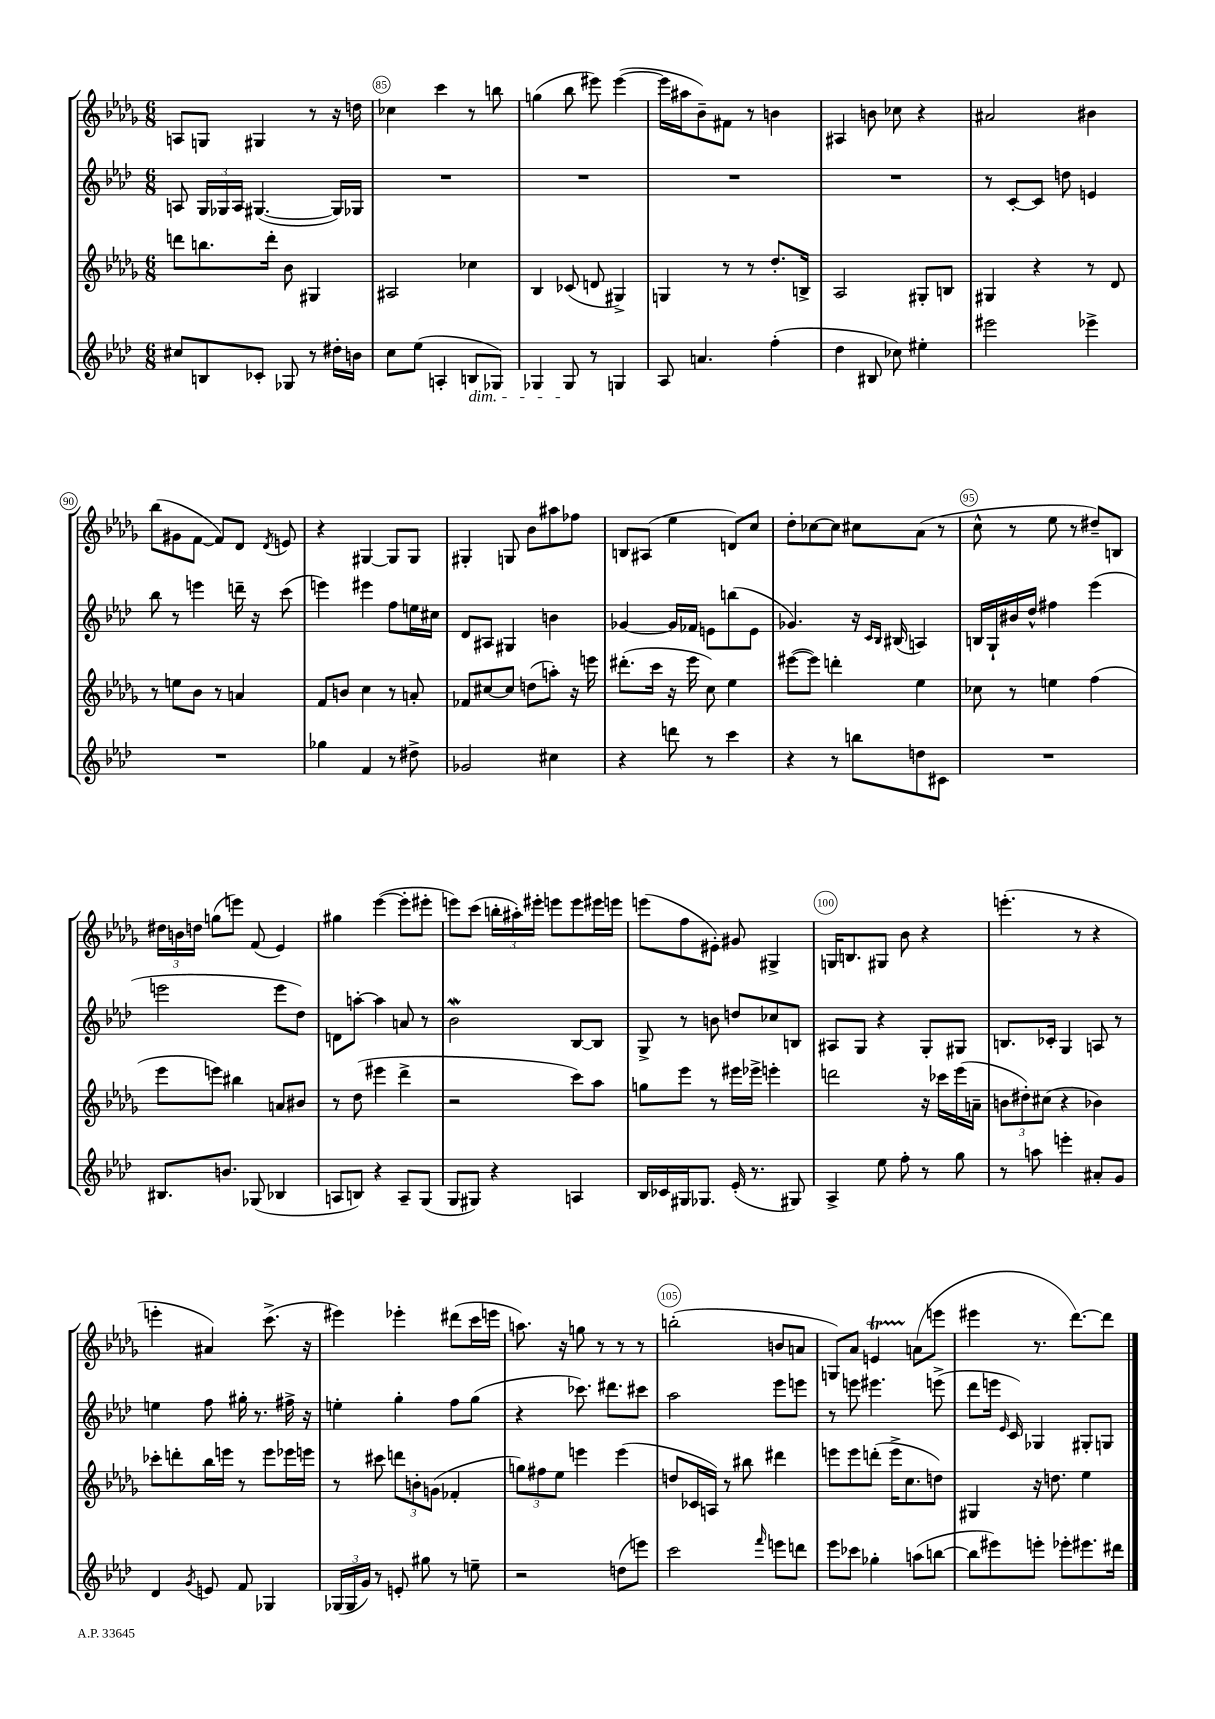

**kern	**kern	**kern	**kern
*staff4	*staff3	*staff2	*staff1
*clefG2	*clefG2	*clefG2	*clefG2
*k[b-e-a-d-]	*k[b-e-a-d-g-]	*k[b-e-a-d-]	*k[b-e-a-d-g-]
*M6/8	*M6/8	*M6/8	*M6/8
8cc#	8ddd	8A	8A
8B	8.bb	24G	8G
.	.	24G-	.
.	.	24A	.
8c-'	.	([4.G#	4G#
.	16ddd'	.	.
8G-	8b-	.	.
8r	4G#	.	8r
16dd#'	.	16G#])	16r
16b	.	16G-	16dd
=	=	=	=
8cc	2A#	2.r	4cc-
(8ee-	.	.	.
4A'	.	.	4ccc
8B	4cc-	.	8r
8G-)	.	.	8bb
=	=	=	=
4G-	4B-	2.r	(4gg
8G-	(8c-	.	8bb-
8r	8d	.	8eee#)
4G	4G#^)	.	([4eee#
=	=	=	=
8A-	4G	2.r	16eee#]
.	.	.	16aa#
4.a	.	.	8b-~)
.	8r	.	8f#
.	8r	.	8r
(4ff'	8.dd-'	.	4b
.	16B^	.	.
=	=	=	=
4dd-	2A-	2.r	4A#
8B#	.	.	8b
8cc-)	.	.	8cc-
4ee#'	8G#'	.	4r
.	8B	.	.
=	=	=	=
2eee#	4G#	8r	2a#
.	.	[8c'	.
.	4r	8c]	.
.	.	8dd	.
4eee-^	8r	4e	4b#
.	8d-	.	.
=	=	=	=
2.r	8r	8bb-	(8bb-
.	8ee	8r	8g#
.	8b-	4eee	[8f
.	8r	.	8f])
.	4a	16ddd~	8d-
.	.	16r	.
.	.	.	8qd-
.	.	(8ccc	8e
=	=	=	=
4gg-	8f	4eee)	4r
.	8b	.	.
4f	4cc	4eee#	[4G#
8r	8r	8ff	8G#]
8dd#^	8a'	16ee	8G#
.	.	16cc#	.
=	=	=	=
2g-	8f-	8d-	4G#'
.	[8cc#	8A#	.
.	8cc#]	4G#	8G
.	(8dd	.	8b-
4cc#	8aa')	4b	8aa#
.	16r	.	8ff-
.	16eee	.	.
=	=	=	=
4r	(8.ddd#'	[4g-	8B
.	.	.	(8A#
.	16ccc	.	.
8ddd	16r	16g-]	4ee-
.	16eee-	16f-	.
8r	8cc)	8e	.
4ccc	4ee-	(8bb	8d)
.	.	8e	8cc
=	=	=	=
4r	([8eee#	4.g-)	8dd-'
.	8eee#])	.	[8cc-
8r	4ddd'	.	8cc-]
8bb	.	16r	8cc#
.	.	16qqc	.
.	.	16qqB-	.
.	.	(16B#	.
8dd	4ee-	4A)	(8a-
8c#	.	.	8r
=	=	=	=
2.r	8cc-	16B	8cc^^
.	.	16G`	.
.	8r	16b#	8r
.	.	16dd-^^	.
.	4ee	4ff#	8ee-
.	.	.	8r
.	(4ff	(4eee-	8dd#~)
.	.	.	8B
=	=	=	=
8.B#	8eee-	2eee	24dd#
.	.	.	24b
.	.	.	24dd
.	8eee)	.	(8gg
8.b	.	.	.
.	4bb#	.	8eee)
(8G-	.	.	(8f
4B-	8a	8eee	4e-)
.	8b#	8dd-)	.
=	=	=	=
8A	8r	8d	4gg#
8B)	(8dd-	[8aa'	.
4r	4eee#	4aa]	([4eee-
8A~	4ddd-^	8a	8eee-']
(8G	.	8r	8eee#'
=	=	=	=
8G	2r	2b-	8eee)
8G#)	.	.	(8ccc
4r	.	.	24bb'
.	.	.	24aa#')
.	.	.	24eee#'
.	.	.	8eee
4A	8ccc)	[8B-	8eee
.	8aa-	8B-]	16eee#
.	.	.	16eee
=	=	=	=
16B-	8gg	8G^	(8eee
16c-	.	.	.
16G#	8eee-	8r	8ff
8.G-	.	.	.
.	8r	8b	8e#')
(16e-'	16eee#	8dd	8g#
8.r	16eee-^	.	.
.	4eee'	8cc-	4G#^
8G#)	.	8B	.
=	=	=	=
4A-^	2ddd	8A#	16G
.	.	.	8.B
.	.	8G	.
8ee-	.	4r	8G#
8ff'	.	.	8b-
8r	16r	8G'	4r
.	16ccc-	.	.
8gg	(16eee-	8G#	.
.	16a~	.	.
=	=	=	=
8r	12b	8.B	(4.eee'
.	12dd#')	.	.
8aa	.	.	.
.	(12cc#	.	.
.	.	16c-'	.
4eee'	4r	4G	.
.	.	.	8r
8a#'	4b-)	8A	4r
8g	.	8r	.
=	=	=	=
4d-	8ccc-'	4ee	4eee'
.	8ddd'	.	.
8qg	.	.	.
8e	16bb-	8ff	4a#)
.	16eee	.	.
8f	8r	16gg#'	.
.	.	8.r	.
4G-	8eee	.	(8.ccc^
.	16eee-	16ff#^	.
.	16eee	16r	16r
=	=	=	=
(24G-	8r	4ee'	4eee#)
24G-	.	.	.
24g)	.	.	.
8r	8ccc#	.	.
8e'	12ddd	4gg'	4eee-'
.	12b'	.	.
8gg#	.	.	.
.	(12g	.	.
8r	4f-'	8ff	(8ddd#
8ee~	.	(8gg	16ccc
.	.	.	16eee
=	=	=	=
2r	12gg)	4r	8.aa)
.	12ff#	.	.
.	12ee-	.	.
.	.	.	16r
.	4eee	8.ccc-)	8gg
.	.	.	8r
.	.	8.ddd#	.
(8dd	(4eee	.	8r
8eee)	.	8ccc#	8r
=	=	=	=
2ccc	8dd	2aa-	(2bb'
.	16c-	.	.
.	16A)	.	.
.	8r	.	.
.	8bb#	.	.
16qqfff	.	.	.
8eee	4ddd#	8eee-	8b
8ddd	.	8eee	8a
=	=	=	=
8eee-	8eee	8r	8G)
8ccc-	8eee	8eee	8a-
4gg-'	(8ddd'	4.eee#	4e
.	16eee^	.	.
.	8.cc	.	.
(8aa	.	.	(8a
[8bb	8dd)	(8eee^	8eee
=	=	=	=
8bb]	4G#	8ddd-	4eee#
8eee#)	.	16eee	.
.	.	16qqe-	.
.	.	16c)	.
8eee'	16r	4G-	8.r
.	8.dd	.	.
8eee-'	.	.	.
.	.	.	[8.ddd-)
8.eee#	4ee-	8G#'	.
.	.	8G	8ddd-]
16ddd#	.	.	.
==	==	==	==
*-	*-	*-	*-
